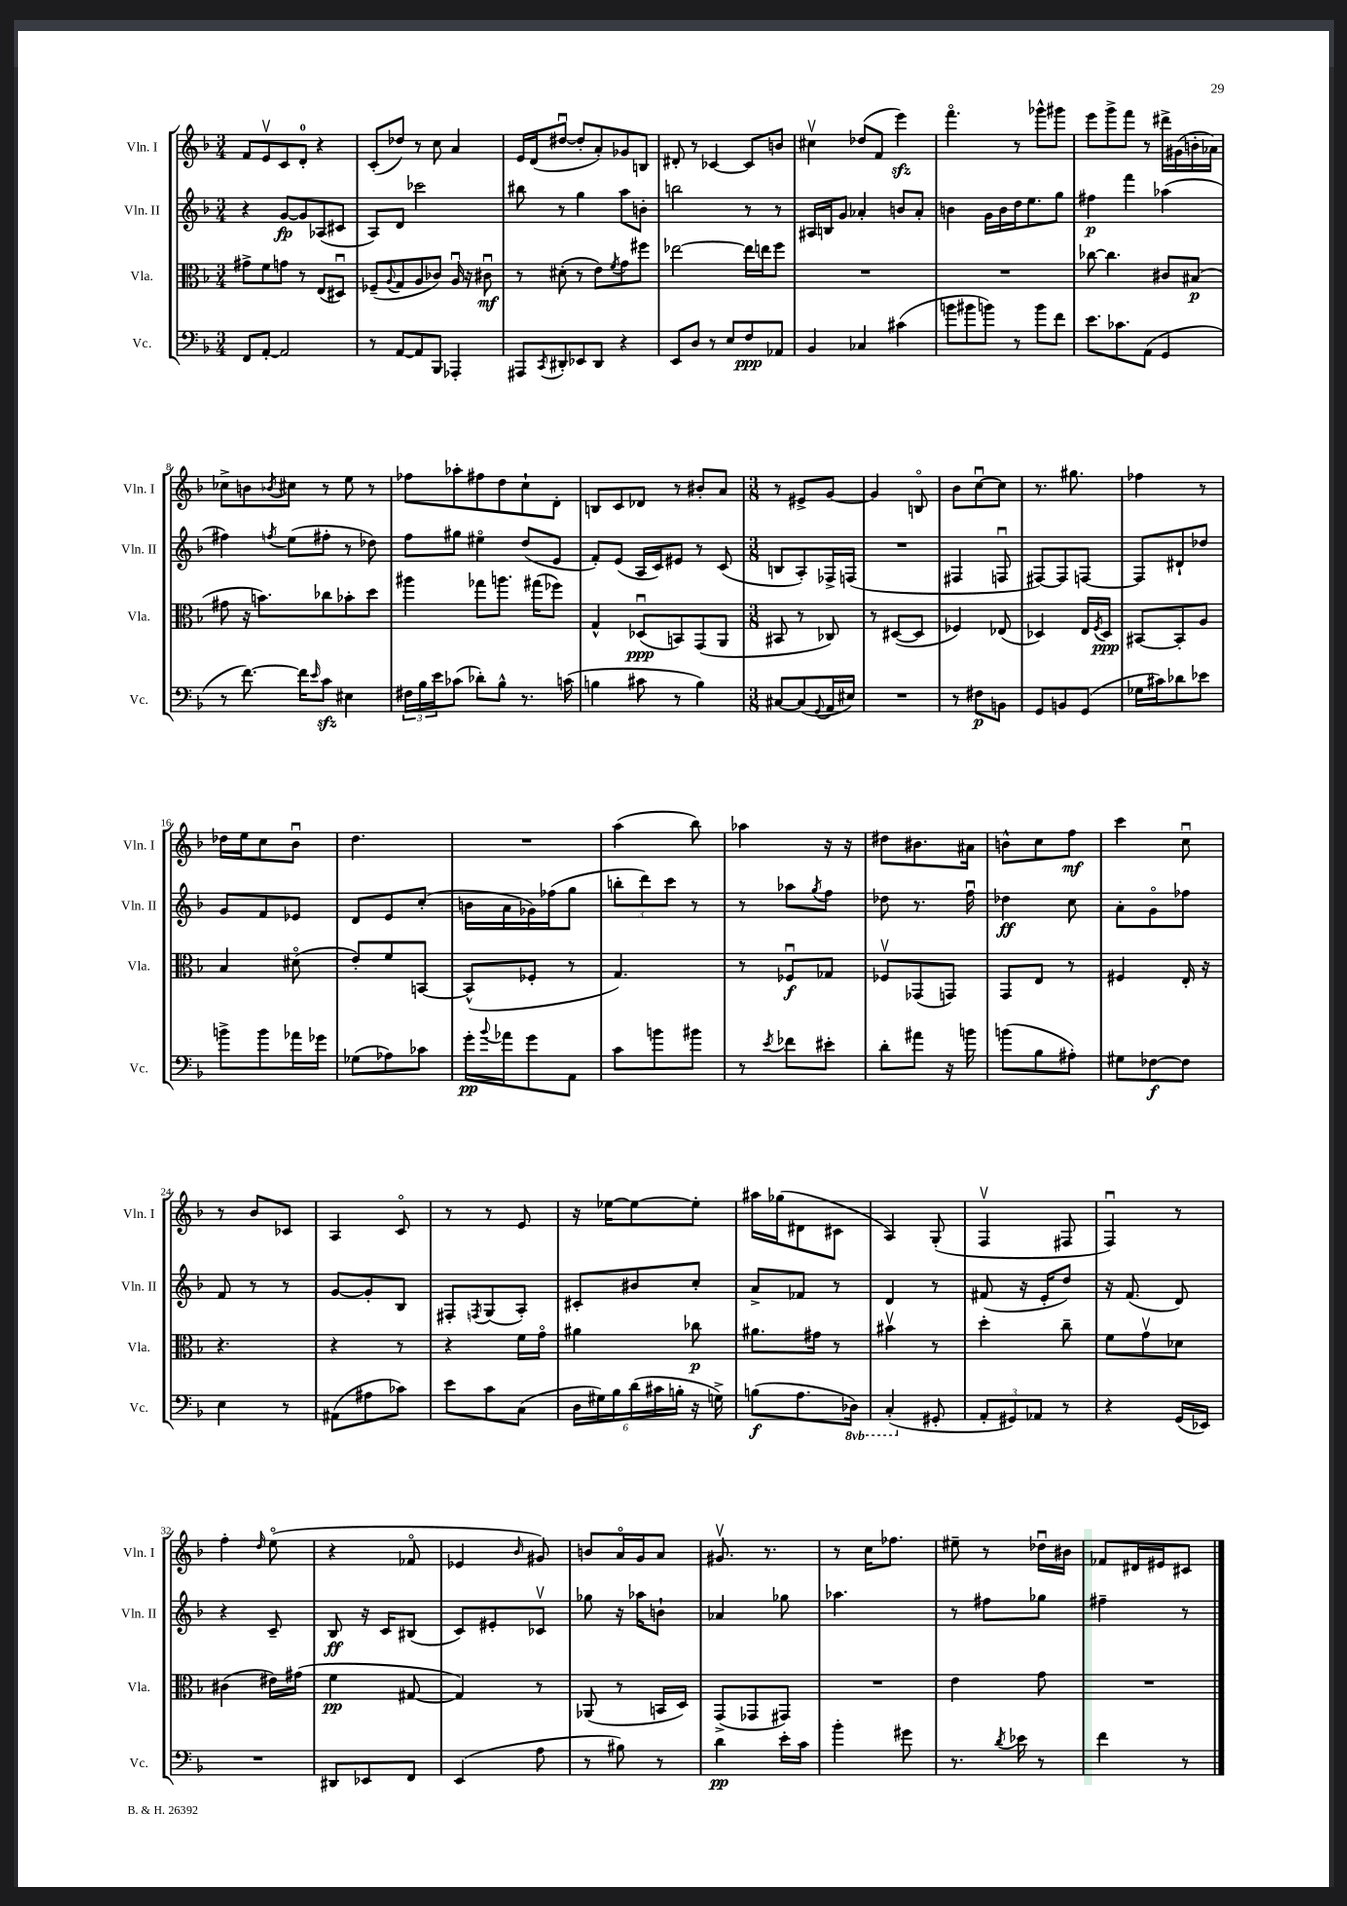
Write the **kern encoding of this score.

**kern	**kern	**kern	**kern
*staff4	*staff3	*staff2	*staff1
*clefF4	*clefC3	*clefG2	*clefG2
*k[b-]	*k[b-]	*k[b-]	*k[b-]
*M3/4	*M3/4	*M3/4	*M3/4
8FF/L	8g#^\L	4r	8f/L
[8AA'/J	8f\	.	8ev/
2AA/]	8g\J	[8g/L	8c/
.	8r	8g/]	8d'/J
.	(8E/L	(8A-/	4r
.	8D#u/J)	8c#/J	.
=	=	=	=
8r	(8F-~/L	8A/L)	(8c'/L
.	8qqA/	.	.
[8AA/L	8G/	8d/J	8dd-/J)
8AA/]	8A/	2ccc-\	8r
8BBB-/J	8c-/J)	.	8cc\
4AAA-'/	16Au/	.	4a/
.	16r	.	.
.	8c#u\	.	.
=	=	=	=
8AAA#/L	8r	8bb#\	16e/LL
.	.	.	(16d/J
8qCC/	.	.	.
8DD#'/	(8d#'\	8r	[8dd#u/J
8EE-/	8r	4gg\	8dd#'/]L
8DD#/J	8e\L)	.	8a'/)
.	8qf/	.	.
4r	8g\	8aa\L	8g-/
.	8ff#\J	8b'\J	8B/J
=	=	=	=
8EE/L	[2ee-\	2bb\	8d#'/
8D/J	.	.	8r
8r	.	.	[4c-/
8E/L	.	.	.
8F/	16ee-\]LL	8r	8c-/]L
.	16ee\J	.	.
8AA-/J	8ff\J	8r	8b/J
=	=	=	=
4BB-/	2.r	16A#/LL	4cc#v\
.	.	16B/J	.
.	.	8g/J	.
4C-/	.	4a-'/	(8dd-/L
.	.	.	8f/J
(4c#\	.	8b/L	4eee\)
.	.	8a-'/J	.
=	=	=	=
8b\L	2.r	4b\	4.fffo\
8b#\	.	.	.
8b\J)	.	16g\LL	.
.	.	16b\	.
8r	.	16dd\J	8r
.	.	8.ee\	.
8b\L	.	.	8ggg-^^\L
8f\J	.	8gg\J	8ggg#\J
=	=	=	=
8.e\L	[8cc-\	4ff#\	8eee\L
.	4.cc-\]	.	8ggg^\
8.c-\	.	.	.
.	.	4fff\	8fff\J
(8AA\J	.	.	8r
4GG/	8c#/L	(4aa-\	16ddd#^\LL
.	.	.	(16g#\
.	(8B#/J	.	16b'\
.	.	.	16a-\JJ)
=	=	=	=
8r	8g#\	4ff#\)	8cc-^\L
[8.f\)	16r	.	8b\
.	8.b\L)	.	.
.	.	8qff/	8qb-/
.	.	(8ee\L	8cc#\J
16f\]LK	.	.	.
16qqe/	.	.	.
8c\J	8cc-\	8ff#'\J	8r
4E#\	8b-'\	8r	8ee\
.	8dd\J	8dd-\)	8r
=	=	=	=
24F#\LL	4aa#\	8ff\L	8ff-\L
24B-\	.	.	.
24e\J	.	.	.
(8c-\J	.	8gg#\J	8aa-'\
8d-'\L)	8gg-\L	4ee#o\	8ff#\
8B-^^\J	8.aa\J	.	8dd\
8.r	.	(8dd/L	8cc`\
.	(16gg#\LK	.	.
.	8ff-\J)	8e/J	8d'\J
(16c\	.	.	.
=	=	=	=
4B\	4G^^/	8f'/L)	8B/L
.	.	(8e/J	8c/
8c#\	(8D-u/L	16A/LL	8d-/J
.	.	16c/J)	.
8r	8BB/)	8e#/J	8r
4B\)	(8GG/	8r	8b#'/L
.	8AA/J	(8c/	8a/J
=	=	=	=
*M3/8	*M3/8	*M3/8	*M3/8
[8C#/L	8BB#/	8B/L	8r
(8C#/]	8r	8A'/)	8e#^/L
8qqGG/	.	.	.
16AA/L	8C-/)	16F-^/L	[8g/J
16E#/JJ)	.	(16F/JJ	.
=	=	=	=
4.r	8r	4.r	4g/]
.	([8D#/L	.	.
.	8D#/]J	.	8Bo/
=	=	=	=
8r	4F-/)	4F#/	8b-\L
8F#\L	.	.	[8ccu\
8BB\J	(8E-/	8Fu/	8cc\]J
=	=	=	=
8GG/L	4D-/)	[8F#/L)	8.r
8BB/	.	8F#/]	.
.	.	.	8.gg#\
(8GG/J	16E/LL	[8F/J	.
.	8qF/	.	.
.	16D-/JJ	.	.
=	=	=	=
16G-\LL	[8BB#/L	8F/]L	4ff-\
16c#\J)	.	.	.
8d-\	8BB#'/]	8d#`/	.
8e-\J	8A/J	8dd-/J	8r
=	=	=	=
8b^\L	4B-/	8g/L	16dd-\LL
.	.	.	16ee\J
8b\	.	8f/	8cc\
16a-\L	(8d#o\	8e-/J	8b-u\J
16g-\JJ	.	.	.
=	=	=	=
(8G-\L	8e'/L)	8d/L	4.dd\
8A-\)	8f/	8e/	.
8c-\J	[8BB/J	(8cc'/J	.
=	=	=	=
16g'\LL	(8BB^^/]L	16b\LL	4.r
8qqb-/	.	.	.
16a-\J	.	16a\	.
8g\	8F-'/J	16g-\)	.
.	.	(16ff-\J	.
8AA\J	8r	8gg\J	.
=	=	=	=
8c\L	4.G/)	12bb'\L	(4aa\
.	.	12ddd\)	.
8b\	.	.	.
.	.	12ccc\J	.
8b#\J	.	8r	8bb-\)
=	=	=	=
8r	8r	8r	4aa-\
8qe/	.	.	.
8f-\L	8F-u/L	8aa-\L	.
.	.	8qgg/	.
8e#'\J	8G-/J	8ff\J	16r
.	.	.	16r
=	=	=	=
8d'\L	8F-v/L	8dd-\	8dd#\L
8a#\J	(8GG-/	8.r	8.b#\
16r	8GG/J)	.	.
16b\	.	16ffu\	16a#\Jk
=	=	=	=
(8b\L	8GG/L	4dd-\	8b^^\L
8B-\	8E/J	.	8cc\
8A#'\J)	8r	8cc\	8ff\J
=	=	=	=
8G#\L	4F#/	8a'\L	4ccc\
[8F-\	.	8go\	.
8F-\]J	16E'/	8ff-\J	8ccu\
.	16r	.	.
=	=	=	=
4E\	4.r	8f/	8r
.	.	8r	8b-/L
8r	.	8r	8c-/J
=	=	=	=
(8AA#\L	4r	[8g/L	4A/
8A#\	.	8g'/]	.
8c-\J)	8r	8B-/J	8co/
=	=	=	=
8e\L	4r	8F#'/L	8r
.	.	8qF/	.
8c\	.	(8G/	8r
(8C\J	16f\LL	8A'/J)	8e/
.	16go\JJ	.	.
=	=	=	=
24D\LL	4a#\	8c#'/L	16r
24G#\)	.	.	.
.	.	.	[16ee-\LK
24B-\	.	.	.
(24d\	.	8b#/	8ee-\_
24c#\	.	.	.
24B'\JJ	.	.	.
16r	8cc-\	8cc'/J	8ee-'\]J
16G^\)	.	.	.
=	=	=	=
(8B\L	8.a#\L	8a^/L	16aa#\LL
.	.	.	(16gg-\J
8.A\	.	8f-/J	8d#\
.	16g#\Jk	.	.
.	8r	8r	8c#\J
16DD-\Jk)	.	.	.
=	=	=	=
(4CC'/	4b#v\	4d/	4A/)
8GG#'/	8r	8r	(8G'/
=	=	=	=
12AA'/L	4dd'\	(8f#/	4Fv/
12GG#/)	.	.	.
.	.	16r	.
12AA-/J	.	.	.
.	.	16e'/LK	.
8r	8cc~\	8dd/J)	8F#/
=	=	=	=
4r	8f\L	16r	4Fu/)
.	.	(8.f/	.
.	8gv\	.	.
(16GG/LL	8d-\J	8d/)	8r
16EE-/JJ)	.	.	.
=	=	=	=
4.r	(4c#\	4r	4ff'\
.	.	.	16qqdd/
.	16e#\LL)	8c~/	(8eeo\
.	(16g#\JJ	.	.
=	=	=	=
8DD#/L	4f\	8B-/	4r
8EE-/	.	16r	.
.	.	16c/LK	.
8FF/J	[8G#/	(8B#/J	8f-o/
=	=	=	=
(4EE/	4G#/])	8c/L)	4e-/
.	.	8e#'/	.
.	.	.	16qqb-/
8A\	8r	8c-v/J	8g#/)
=	=	=	=
8r	(8AA-/	8gg-\	8b/L
8B#\)	8r	16r	16ao/L
.	.	16aa-\LK	16g/J
8r	16BB/LL	8b`\J	8a/J
.	16D/JJ)	.	.
=	=	=	=
4d\	(8GG^/L	4a-/	8.g#v/
.	8GG-/	.	.
.	.	.	8.r
16e'\LL	8GG#/J)	8gg-\	.
16c\JJ	.	.	.
=	=	=	=
4b-'\	4.r	4.aa-\	8r
.	.	.	16cc\LK
.	.	.	8.ff-\J
8g#\	.	.	.
=	=	=	=
8.r	4e\	8r	8ee#~\
.	.	8ff#\L	8r
8qd/	.	.	.
16e-\	.	.	.
8r	8g\	8gg-\J	16dd-u\LL
.	.	.	16b#\JJ
=	=	=	=
4f\	4.r	4ff#~\	8f-/L
.	.	.	16d#/L
.	.	.	16e#/J
8r	.	8r	8c#/J
==	==	==	==
*-	*-	*-	*-
